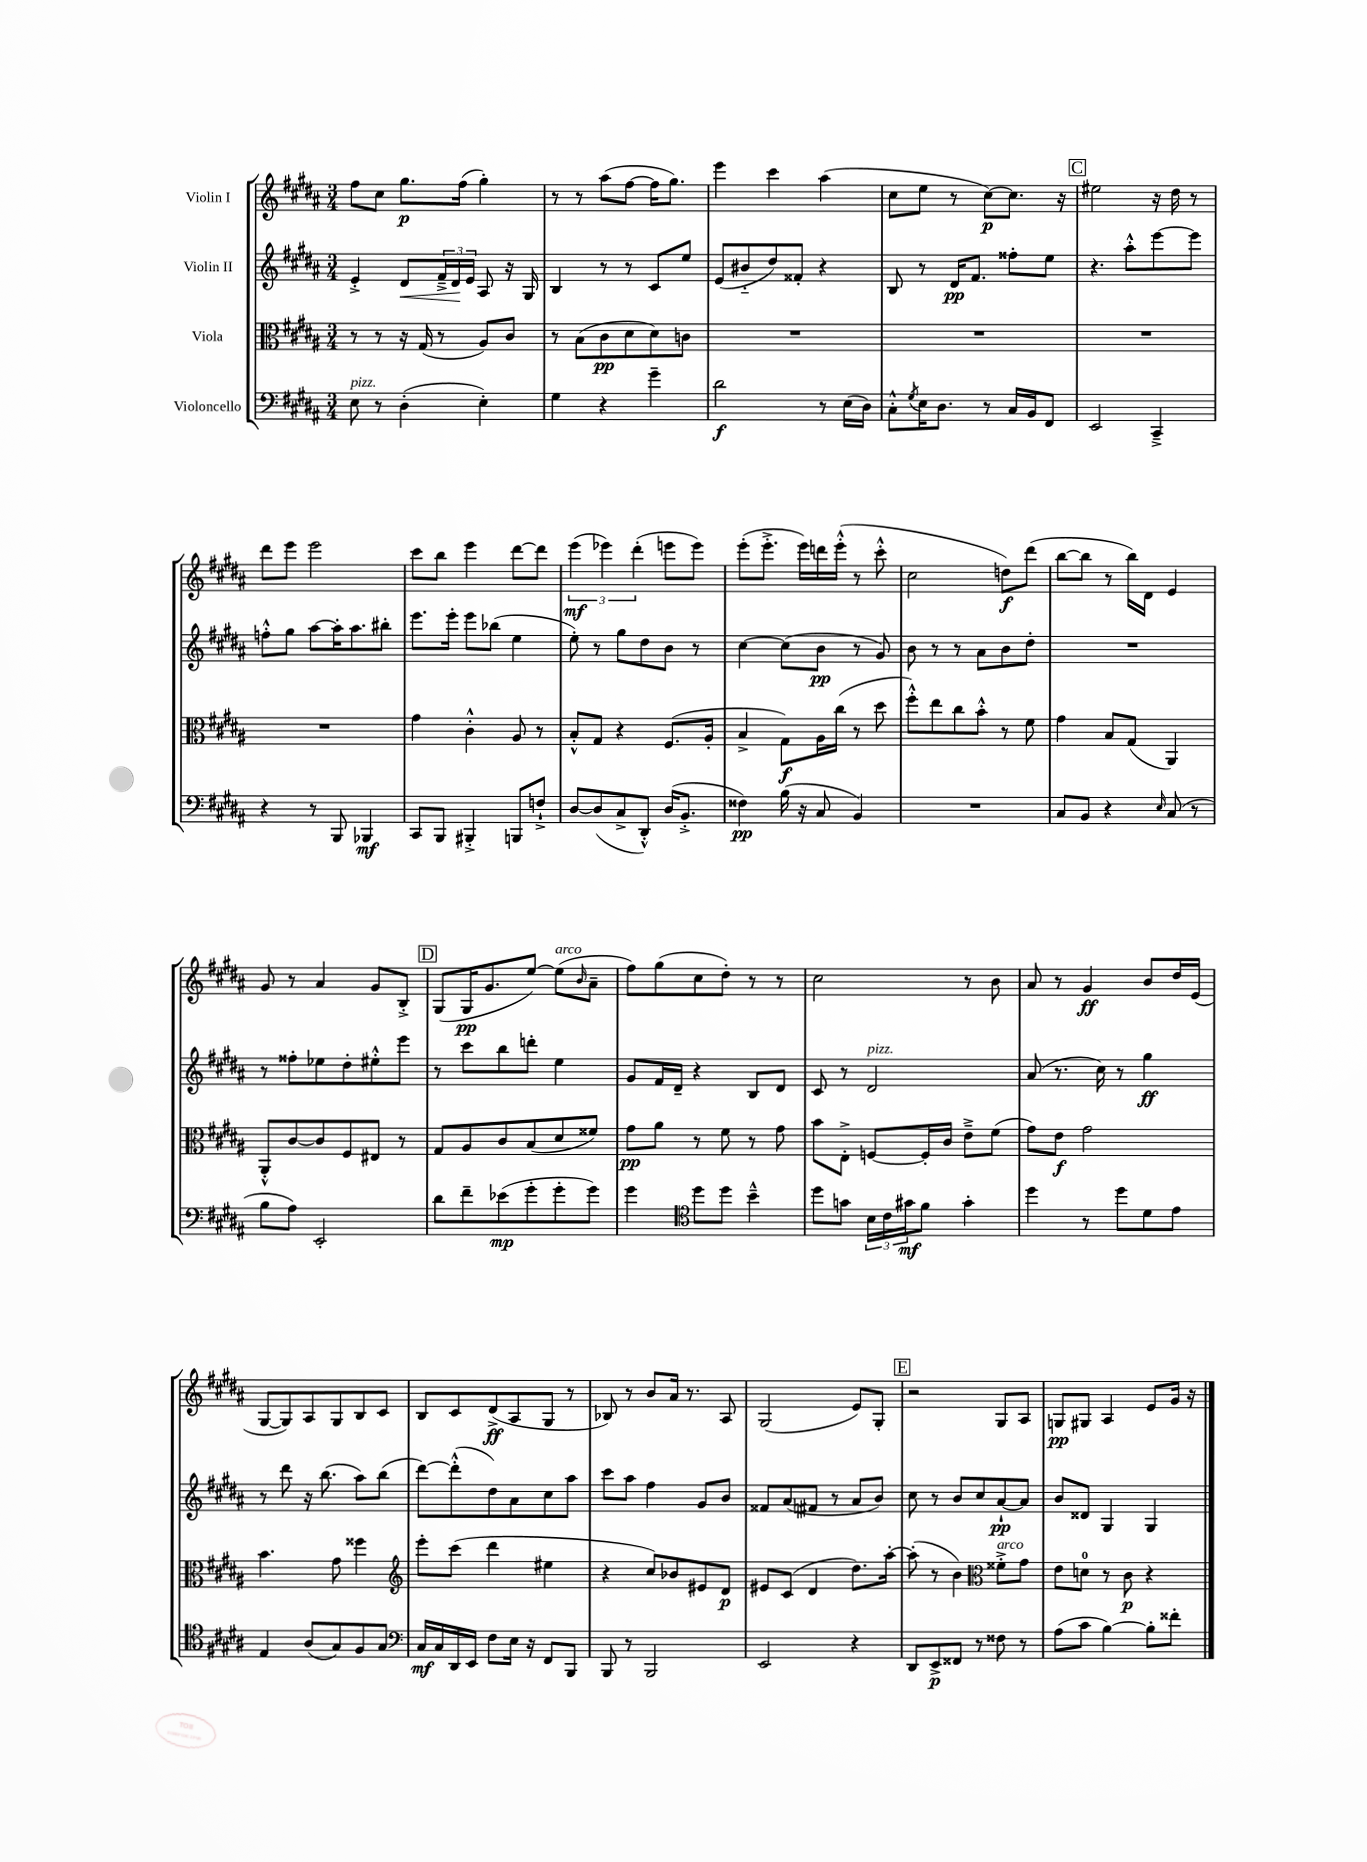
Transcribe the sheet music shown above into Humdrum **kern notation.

**kern	**dynam	**kern	**dynam	**kern	**dynam	**kern	**dynam
*part4	*part4	*part3	*part3	*part2	*part2	*part1	*part1
*staff4	*staff4	*staff3	*staff3	*staff2	*staff2	*staff1	*staff1
*I"Violoncello	*	*I"Viola	*	*I"Violin II	*	*I"Violin I	*
*clefF4	*	*clefC3	*	*clefG2	*	*clefG2	*
*k[f#c#g#d#a#]	*	*k[f#c#g#d#a#]	*	*k[f#c#g#d#a#]	*	*k[f#c#g#d#a#]	*
*M3/4	*	*M3/4	*	*M3/4	*	*M3/4	*
=73	=73	=73	=73	=73	=73	=73	=73
!LO:TX:a:i:t=pizz.	!	!	!	!	!	!	!
8E\	.	8r	.	4e'^/	.	8ff#\L	.
8r	.	8r	.	.	.	8cc#\J	.
!	!	!	!	!	!LO:HP:b	!	!
(4D#'\	.	16r	.	8d#/L	<	8.gg#\L	p
.	.	(16G#/	.	.	.	.	.
.	.	8r	.	24f#~^/L	.	.	.
.	.	.	.	24d#/	.	.	.
.	.	.	.	.	.	(16ff#\Jk	.
.	.	.	.	24e/JJ	[	.	.
4E'\)	.	8A#/L)	.	8A#/	.	4gg#'\)	.
.	.	8c#/J	.	16r	.	.	.
.	.	.	.	16G#/	.	.	.
=74	=74	=74	=74	=74	=74	=74	=74
4G#\	.	8r	.	4B/	.	8r	.
.	.	(8B\L	.	.	.	8r	.
4r	.	8c#\	pp	8r	.	(8aa#\L	.
.	.	8d#\	.	8r	.	[8ff#\J	.
4g#~\	.	8d#\)	.	8c#/L	.	16ff#\KL]	.
.	.	.	.	.	.	8.gg#\J)	.
.	.	8cn\J	.	8ee/J	.	.	.
=75	=75	=75	=75	=75	=75	=75	=75
2d#\	f	2.r	.	(8e/L	.	4eee\	.
.	.	.	.	8b#X/	.	.	.
.	.	.	.	8dd#/)	.	4ccc#\	.
.	.	.	.	8f##X'/J	.	.	.
8r	.	.	.	4r	.	(4aa#\	.
(16E\LL	.	.	.	.	.	.	.
16D#\JJ)	.	.	.	.	.	.	.
=76	=76	=76	=76	=76	=76	=76	=76
8C#'^^\L	.	2.r	.	8B/	.	8cc#\L	.
8qG#/	.	.	.	.	.	.	.
16E\K	.	.	.	8r	.	8ee\J	.
8.D#\J	.	.	.	.	.	.	.
.	.	.	.	16d#/KL	pp	8r	.
.	.	.	.	8.f#/J	.	.	.
8r	.	.	.	.	.	[8cc#\L)	p
16C#/LL	.	.	.	8ff##X'\L	.	8.cc#\J]	.
16BB/J	.	.	.	.	.	.	.
8FF#/J	.	.	.	8ee\J	.	.	.
.	.	.	.	.	.	16r	.
!!LO:REH:place=s1:t=C
=77	=77	=77	=77	=77	=77	=77	=77
2EE/	.	2.r	.	4.r	.	2ee#X\	.
.	.	.	.	8aa#'^^\L	.	.	.
4CC#~^/	.	.	.	[8eee\	.	16r	.
.	.	.	.	.	.	16dd#\	.
.	.	.	.	8eee\J]	.	8r	.
!!LO:LB:g=z
=78	=78	=78	=78	=78	=78	=78	=78
4r	.	2.r	.	8ffn'^^\L	.	8ddd#\L	.
.	.	.	.	8gg#\J	.	8eee\J	.
8r	.	.	.	[8aa#\L	.	2eee\	.
8BBB/	.	.	.	16aa#'\K]	.	.	.
.	.	.	.	8.aa#\	.	.	.
4BBB-X/	mf	.	.	.	.	.	.
.	.	.	.	8bb#X'\J	.	.	.
=79	=79	=79	=79	=79	=79	=79	=79
8CC#/L	.	4g#\	.	8.eee\L	.	8ccc#\L	.
8BBB/J	.	.	.	.	.	8bb\J	.
.	.	.	.	16eee'\Jk	.	.	.
4BBB#X'^/	.	4c#'^^\	.	8eee\L	.	4eee\	.
.	.	.	.	(8bb-X\J	.	.	.
8BBBn/L	.	8A#/	.	4ee\	.	[8ddd#\L	.
8Fn`^/J	.	8r	.	.	.	8ddd#\J]	.
=80	=80	=80	=80	=80	=80	=80	=80
[8D#/L	.	8B'^^/L	.	8ee'\)	.	(6eee\	mf
(8D#/]	.	8G#/J	.	8r	.	.	.
.	.	.	.	.	.	6eee-X\)	.
8C#^/	.	4r	.	8gg#\L	.	.	.
.	.	.	.	.	.	(6ddd#'\	.
8DD#'^^/J)	.	.	.	8dd#\	.	.	.
(16D#/KL	.	(8.F#/L	.	8b\J	.	8eeen\L	.
8.BB'^/J	.	.	.	.	.	.	.
.	.	.	.	8r	.	8eee\J)	.
.	.	16A#'/Jk	.	.	.	.	.
=81	=81	=81	=81	=81	=81	=81	=81
4F##X\)	pp	4B^/	.	[4cc#\	.	(8eee'\L	.
.	.	.	.	.	.	8.eee'^\J	.
(16B\	.	8G#\L)	f	(8cc#\L]	.	.	.
16r	.	.	.	.	.	16eee\LL)	.
8C#/	.	16A#\L	.	8b\J	pp	16dddn\	.
.	.	(16cc#\JJ	.	.	.	(16eee'^^\JJ	.
4BB/)	.	8r	.	8r	.	8r	.
.	.	8dd#\	.	8g#/)	.	8ccc#'^^\	.
=82	=82	=82	=82	=82	=82	=82	=82
2.r	.	8ff#'^^\L)	.	8b\	.	2cc#\	.
.	.	8ee\	.	8r	.	.	.
.	.	8cc#\	.	8r	.	.	.
.	.	8b'^^\J	.	8a#\L	.	.	.
.	.	8r	.	8b\	.	8ddn\L)	f
.	.	8f#\	.	8dd#'\J	.	(8ddd#\J	.
=83	=83	=83	=83	=83	=83	=83	=83
8C#/L	.	4g#\	.	2.r	.	[8bb\L	.
8BB/J	.	.	.	.	.	8bb\J]	.
4r	.	8B/L	.	.	.	8r	.
.	.	(8G#/J	.	.	.	16bb\LL)	.
.	.	.	.	.	.	16d#\JJ	.
16qqE/	.	.	.	.	.	.	.
(8C#/	.	4AA#/)	.	.	.	4e/	.
8r	.	.	.	.	.	.	.
!!LO:LB:g=z
=84	=84	=84	=84	=84	=84	=84	=84
8B\L	.	8AA#'^^/L	.	8r	.	8g#/	.
8A#\J)	.	[8c#/	.	8ff##X'\L	.	8r	.
2EE'/	.	8c#/]	.	8ee-X\	.	4a#/	.
.	.	8F#/	.	8dd#'\	.	.	.
.	.	8E#X/J	.	8ee#X'^^\	.	8g#/L	.
.	.	8r	.	8eee\J	.	8B'^/J	.
!!LO:REH:place=s1:t=D
=85	=85	=85	=85	=85	=85	=85	=85
8d#\L	.	8G#/L	.	8r	.	(8G#/L	.
8f#~\	.	8A#/	.	8ccc#\L	.	16G#/K	pp
.	.	.	.	.	.	8.g#/	.
(8e-X\	mp	8c#/	.	8bb\	.	.	.
8g#'\	.	(8B/	.	8dddn'\J	.	[8ee/J)	.
!	!	!	!	!	!	!LO:TX:a:i:t=arco	!
8g#'\	.	8d#/	.	4ee\	.	(8ee\L]	.
.	.	.	.	.	.	16qqb/	.
8g#\J)	.	8f##X/J)	.	.	.	8a#~\J	.
=86	=86	=86	=86	=86	=86	=86	=86
4g#\	.	8g#\L	pp	8g#/L	.	8ff#\L)	.
.	.	8a#\J	.	16f#/L	.	(8gg#\	.
.	.	.	.	16d#~/JJ	.	.	.
*clefC4	*	*	*	*	*	*	*
8dd#\L	.	8r	.	4r	.	8cc#\	.
8dd#\J	.	8f#\	.	.	.	8dd#'\J)	.
4b~^^\	.	8r	.	8B/L	.	8r	.
.	.	8g#\	.	8d#/J	.	8r	.
=87	=87	=87	=87	=87	=87	=87	=87
8dd#\L	.	8b\L	.	8c#/	.	2cc#\	.
8gn\J	.	8E'^\J	.	8r	.	.	.
!	!	!	!	!LO:TX:a:i:t=pizz.	!	!	!
24B\LL	.	[8Fn/L	.	2d#/	.	.	.
24c#\	.	.	.	.	.	.	.
24g#X\J	mf	.	.	.	.	.	.
8f#\J	.	16F'/L]	.	.	.	.	.
.	.	16c#/JJ	.	.	.	.	.
4g#'\	.	8e~^\L	.	.	.	8r	.
.	.	(8f#\J	.	.	.	8b\	.
=88	=88	=88	=88	=88	=88	=88	=88
4dd#\	.	8g#\L)	.	(8a#/	.	8a#/	.
.	.	8e\J	f	8.r	.	8r	.
8r	.	2g#\	.	.	.	4g#/	ff
.	.	.	.	16cc#\)	.	.	.
8dd#\L	.	.	.	8r	.	.	.
8d#\	.	.	.	4gg#\	ff	8b/L	.
8e\J	.	.	.	.	.	16dd#/L	.
.	.	.	.	.	.	(16e/JJ	.
!!LO:LB:g=z
=89	=89	=89	=89	=89	=89	=89	=89
4E/	.	4.b\	.	8r	.	[8G#/L	.
.	.	.	.	8ddd#\	.	8G#/])	.
(8A#/L	.	.	.	16r	.	8A#/	.
.	.	.	.	(8.bb\	.	.	.
8G#/)	.	8g#\	.	.	.	8G#/	.
8F#/	.	4ff##X\	.	8aa#\L)	.	8B/	.
8G#/J	.	.	.	(8bb\J	.	8c#/J	.
=90	=90	=90	=90	=90	=90	=90	=90
*clefF4	*	*clefG2	*	*	*	*	*
16C#/LL	mf	8eee'\L	.	[8ddd#\L)	.	8B/L	.
16C#/	.	.	.	.	.	.	.
16DD#/	.	(8ccc#\J	.	(8ddd#'^^\]	.	8c#/	.
16EE/JJ	.	.	.	.	.	.	.
8F#\L	.	4ddd#\	.	8dd#\)	.	(8d#^/	ff
16E\Jk	.	.	.	8a#\	.	8A#/	.
16r	.	.	.	.	.	.	.
8FF#/L	.	4ee#X\	.	8cc#\	.	8G#/J	.
8BBB/J	.	.	.	8aa#\J	.	8r	.
=91	=91	=91	=91	=91	=91	=91	=91
8BBB/	.	4r	.	8ccc#\L	.	8B-X/)	.
8r	.	.	.	8aa#\J	.	8r	.
2BBB/	.	8cc#/L)	.	4ff#\	.	8b/L	.
.	.	8b-X/	.	.	.	16a#/Jk	.
.	.	.	.	.	.	8.r	.
.	.	8e#X/	.	8g#/L	.	.	.
.	.	8d#/J	p	8b/J	.	8A#/	.
=92	=92	=92	=92	=92	=92	=92	=92
2EE/	.	8e#X/L	.	8f##X/L	.	(2G#/	.
.	.	(8c#/J	.	(8a#/	.	.	.
.	.	4d#/	.	8f#X/J	.	.	.
.	.	.	.	8r	.	.	.
4r	.	8.dd#\L)	.	8a#/L	.	8e/L)	.
.	.	.	.	8b/J)	.	8G#'/J	.
.	.	[16aa#'\Jk	.	.	.	.	.
!!LO:REH:place=s1:t=E
=93	=93	=93	=93	=93	=93	=93	=93
8DD#/L	.	(8aa#'\]	.	8cc#\	.	2r	.
8EE^/	p	8r	.	8r	.	.	.
8FF##X/J	.	4b\)	.	8b/L	.	.	.
8r	.	.	.	8cc#/	.	.	.
*	*	*clefC3	*	*	*	*	*
!	!	!LO:TX:a:i:t=arco	!	!	!	!	!
8F##X\	.	8f##X'^\L	.	[8a#`/	pp	8G#/L	.
8r	.	8g#\J	.	8a#/J]	.	8A#/J	.
=94	=94	=94	=94	=94	=94	=94	=94
(8A#\L	.	8e\L	.	8b/L	.	8Gn/L	pp
8c#\J	.	8dn\J	.	8d##X/J	.	8G#X/J	.
[4B\)	.	8r	.	4G#/	.	4A#/	.
.	.	8c#\	p	.	.	.	.
8B'\L]	.	4r	.	4G#/	.	8e/L	.
8f##X'\J	.	.	.	.	.	16g#/Jk	.
.	.	.	.	.	.	16r	.
==	==	==	==	==	==	==	==
*-	*-	*-	*-	*-	*-	*-	*-
